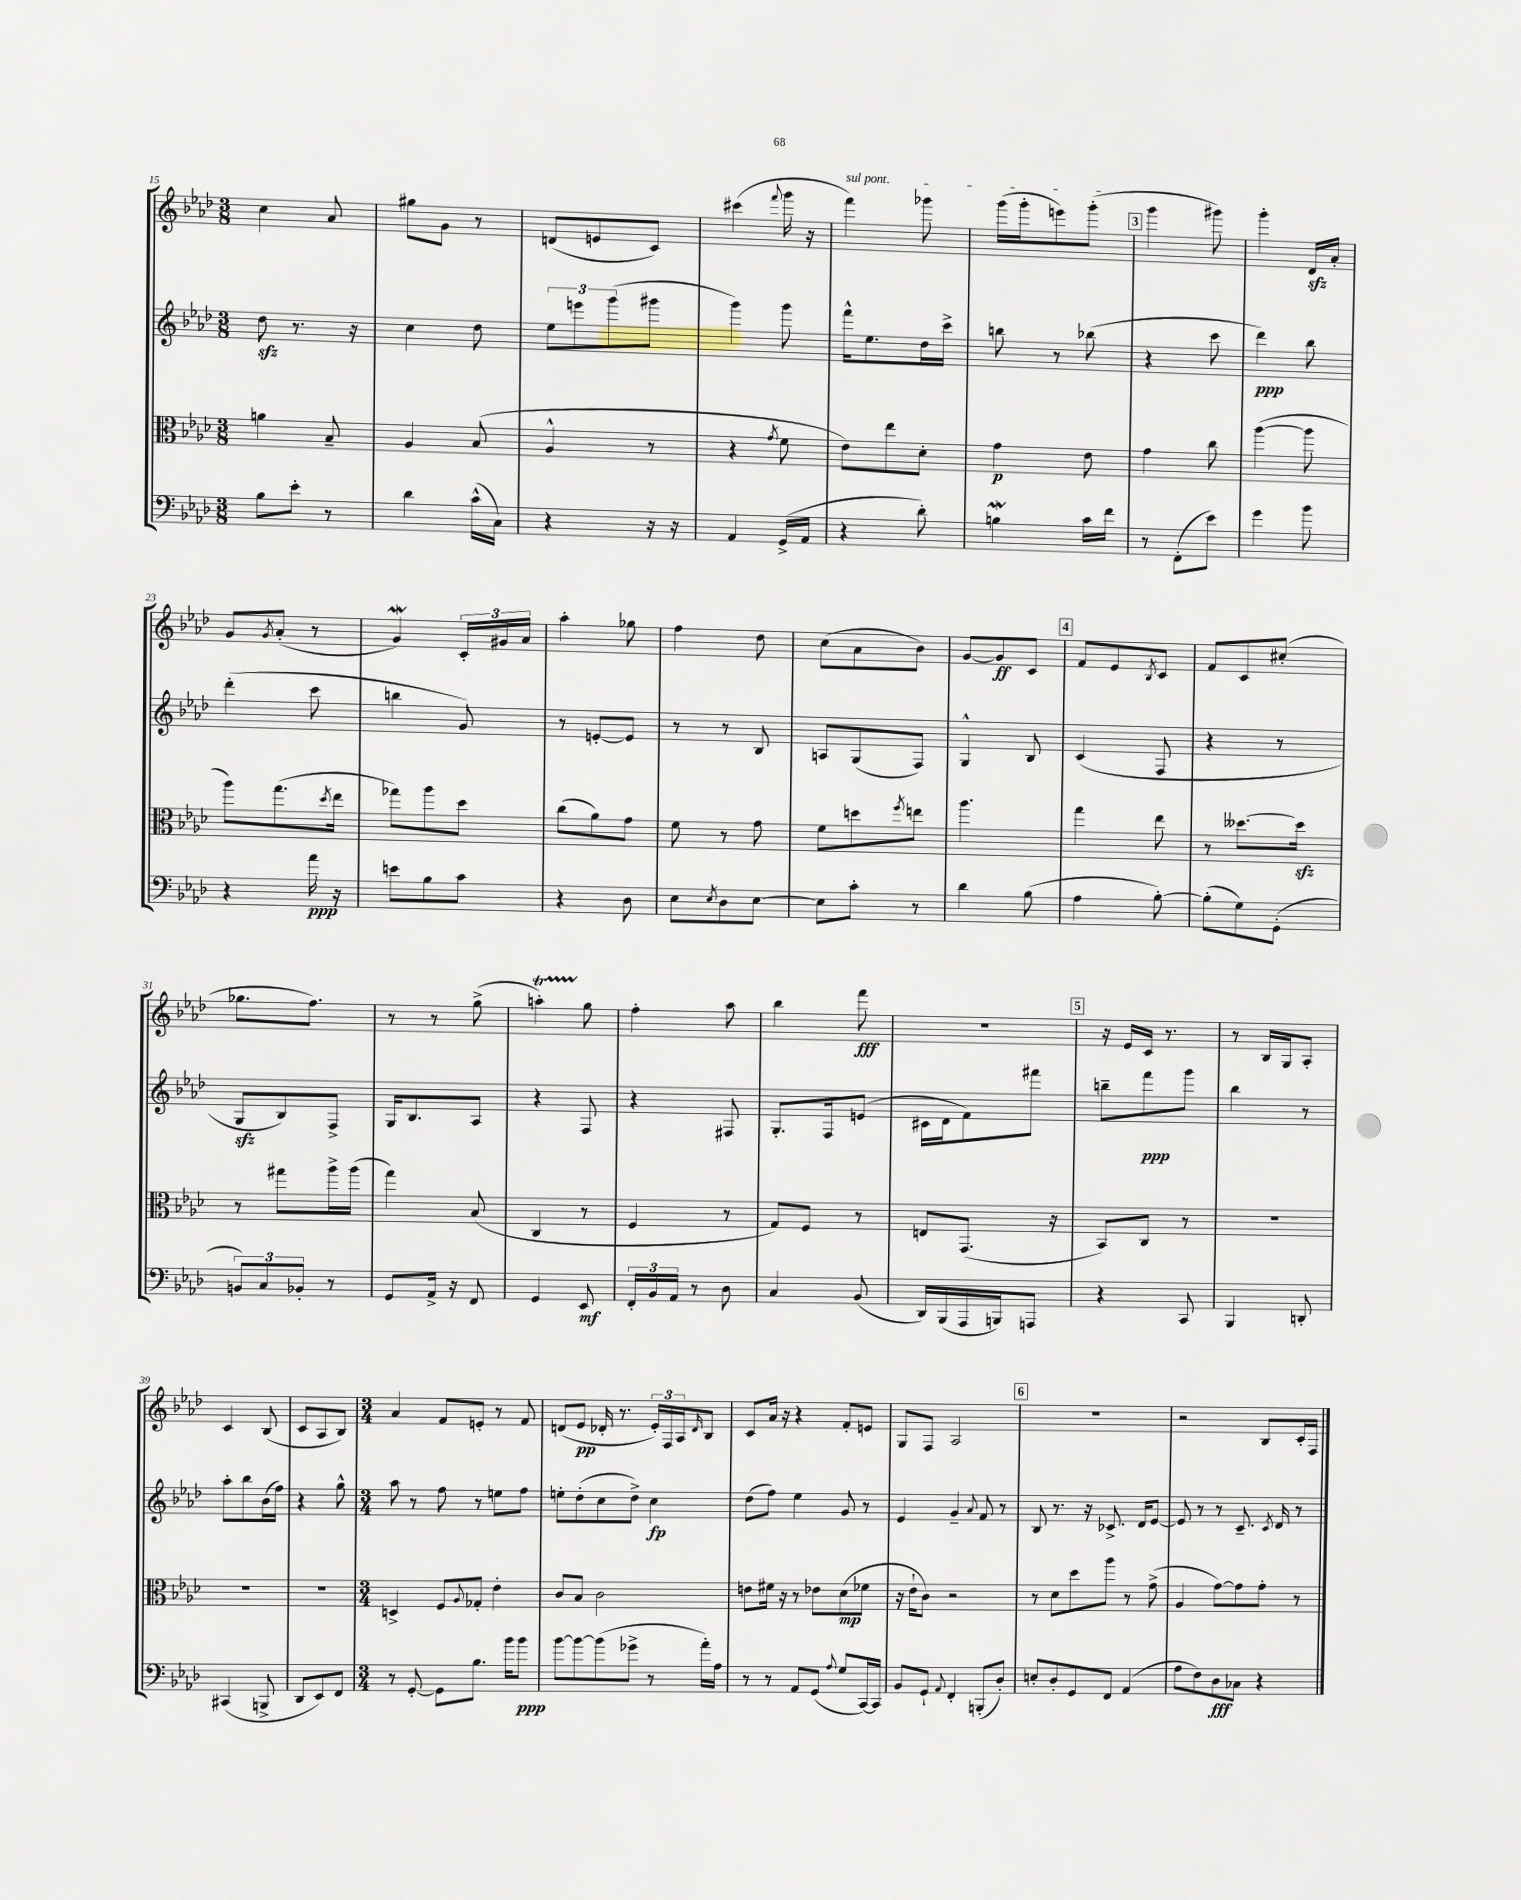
<<
\new StaffGroup <<
\new Staff = "s0" {
    \clef treble \key aes \major \numericTimeSignature \time 3/8
    c''4 aes'8 |
    gis''8 g'8 r8 |
    d'8( e'8 c'8) |
    cis'''4( \appoggiatura { f'''8 } g'''16 r16 |
    \once \override TextSpanner.bound-details.left.text = \markup { \italic "sul pont." } f'''4\startTextSpan) ges'''8 |
    g'''16( g'''16-. e'''8) g'''8-.\stopTextSpan( |
    \mark \markup { \box "3" } g'''4 gis'''8) |
    g'''4-. des'16\sfz aes'16-. |
    g'8 \acciaccatura { g'8 } aes'8-.( r8 |
    g'4\mordent) \tuplet 3/2 { c'16-. gis'16 aes'16 } |
    aes''4-. ges''8 |
    f''4 des''8 |
    c''8( aes'8 bes'8) |
    g'8~ g'8\ff c'8 |
    \mark \markup { \box "4" } f'8 ees'8 \acciaccatura { bes8 } c'8 |
    f'8 c'8 cis''8-.( |
    ges''8. f''8.) |
    r8 r8 g''8->( |
    a''4-.\startTrillSpan) g''8\stopTrillSpan |
    f''4-. aes''8 |
    bes''4 f'''8\fff |
    R4. |
    \mark \markup { \box "5" } r16 ees'16 c'16 r8. |
    r8 bes16 g16 aes8-. |
    c'4 bes8( |
    c'8 aes8 bes8) |
    \numericTimeSignature \time 3/4 aes'4 f'8 e'8-. r8 f'8 |
    d'8( ees'8\pp des'16-. r8. \tuplet 3/2 { ees'16-.) f16 aes16 } \grace { des'16 } bes8 |
    c'8 aes'16 r16 r4 f'8-. e'8 |
    g8 f8 aes2 |
    \mark \markup { \box "6" } R2. |
    r2 bes8 c'16-. f16 \bar "|." |
}
\new Staff = "s1" {
    \clef treble \key aes \major \numericTimeSignature \time 3/8
    des''8\sfz r8. r16 |
    c''4 des''8 |
    \tuplet 3/2 { ees''8 e'''8 g'''8( } gis'''8 |
    g'''4) g'''8 |
    f'''16-^ ees''8. des''16 c'''16-> |
    b''8 r8 bes''8( |
    \mark \markup { \box "3" } r4 c'''8 |
    des'''4\ppp) bes''8 |
    des'''4-.( c'''8 |
    b''4 g'8) |
    r8 e'8~-. e'8 |
    r8 r8 bes8 |
    a8 g8( f8) |
    g4-^ bes8 |
    \mark \markup { \box "4" } c'4( f8 |
    r4 r8 |
    g8\sfz bes8) f8-> |
    g16 bes8. aes8 |
    r4 f8 |
    r4 fis8 |
    g8.-. f16 e'8( |
    cis'16 des'16 f'8) fis'''8 |
    \mark \markup { \box "5" } b''8-- f'''8\ppp g'''8 |
    bes''4 r8 |
    aes''8-. bes''8 bes'16( f''16) |
    r4 g''8-^ |
    \numericTimeSignature \time 3/4 aes''8 r8 f''8 r8 e''8 f''8 |
    e''8-. des''8-.( c''8 des''8->) c''4\fp |
    des''8( f''8) ees''4 g'8 r8 |
    ees'4 g'4-- \appoggiatura { aes'8 } f'8 r8 |
    \mark \markup { \box "6" } bes8 r8. r16 ces'8.-> des'16 ees'8~ |
    ees'8 r8 r8 c'8.-- \acciaccatura { c'8 } des'16 r8 \bar "|." |
}
\new Staff = "s2" {
    \clef alto \key aes \major \numericTimeSignature \time 3/8
    a'4 bes8-- |
    aes4 bes8( |
    aes4-^ r8 |
    r4 \acciaccatura { g'8 } f'8 |
    ees'8) ees''8 des'8-. |
    g'4\p ees'8 |
    \mark \markup { \box "3" } g'4 c''8 |
    aes''4~( aes''8 |
    aes''8) g''8.( \acciaccatura { des''8 } ees''16 |
    ges''8) aes''8 des''8 |
    c''8( aes'8) g'8 |
    f'8 r8 g'8 |
    f'8 d''8 \acciaccatura { f''8 } e''8 |
    aes''4. |
    \mark \markup { \box "4" } g''4 ees''8 |
    r8 deses''8.~ deses''16\sfz |
    r8 gis''8 aes''16-> aes''16( |
    g''4) bes8( |
    c4 r8 |
    f4 r8 |
    g8) f8 r8 |
    e8 g,8.( r16 |
    \mark \markup { \box "5" } bes,8) c8 r8 |
    R4. |
    R4. |
    R4. |
    \numericTimeSignature \time 3/4 d4-> f8 \appoggiatura { aes8 } ges8-. ees'4-. |
    c'8 bes8 c'2 |
    e'8 fis'16 r16 r8 ees'8 des'8\mp( fes'8 |
    r16 ees'16-! c'8) r2 |
    \mark \markup { \box "6" } r8 des'8 des''8 aes''8 r8 g'8->( |
    aes4 g'8~) g'8 g'8-. r8 \bar "|." |
}
\new Staff = "s3" {
    \clef bass \key aes \major \numericTimeSignature \time 3/8
    bes8 ees'8-. r8 |
    des'4 c'16-^( c16) |
    r4 r16 r16 |
    aes,4 g,16->( aes,16 |
    r4 des'8-.) |
    b4\mordent c'16 f'16 |
    \mark \markup { \box "3" } r8 f,8-.( ees'8) |
    g'4 bes'8 |
    r4 aes'16\ppp r16 |
    e'8 bes8 c'8 |
    r4 des8 |
    ees8 \acciaccatura { ees8 } des8 ees8~ |
    ees8 c'8-. r8 |
    des'4 bes8( |
    \mark \markup { \box "4" } aes4 bes8~-.) |
    bes8-.( g8) g,8-.( |
    \tuplet 3/2 { b,8) c8 bes,8-. } r8 |
    g,8 aes,16-> r16 f,8 |
    g,4 ees,8\mf |
    \tuplet 3/2 { f,16-. bes,16 aes,16 } r8 des8 |
    c4 bes,8( |
    des,16) bes,,16( aes,,16 b,,16) a,,8 |
    \mark \markup { \box "5" } r4 c,8 |
    bes,,4 d,8-. |
    cis,4( b,,8-> |
    des,8 ees,8) f,8 |
    \numericTimeSignature \time 3/4 r8 g,8~-. g,8 bes8. bes'16 bes'8\ppp |
    bes'8~ bes'8~ bes'8( ges'8-> r8 aes'16-.) aes16 |
    r8 r8 aes,8 g,8( \appoggiatura { aes8 } g8 c,16~) c,16 |
    bes,8 g,8-! \appoggiatura { aes,8 } f,4-. b,,8-.( des8-.) |
    \mark \markup { \box "6" } e8-. des8-. g,8 f,8 aes,4( |
    aes8 f8) des8\fff ces8 r4 \bar "|." |
}
>>
>>
\layout { \context { \Score currentBarNumber = #15 } }
